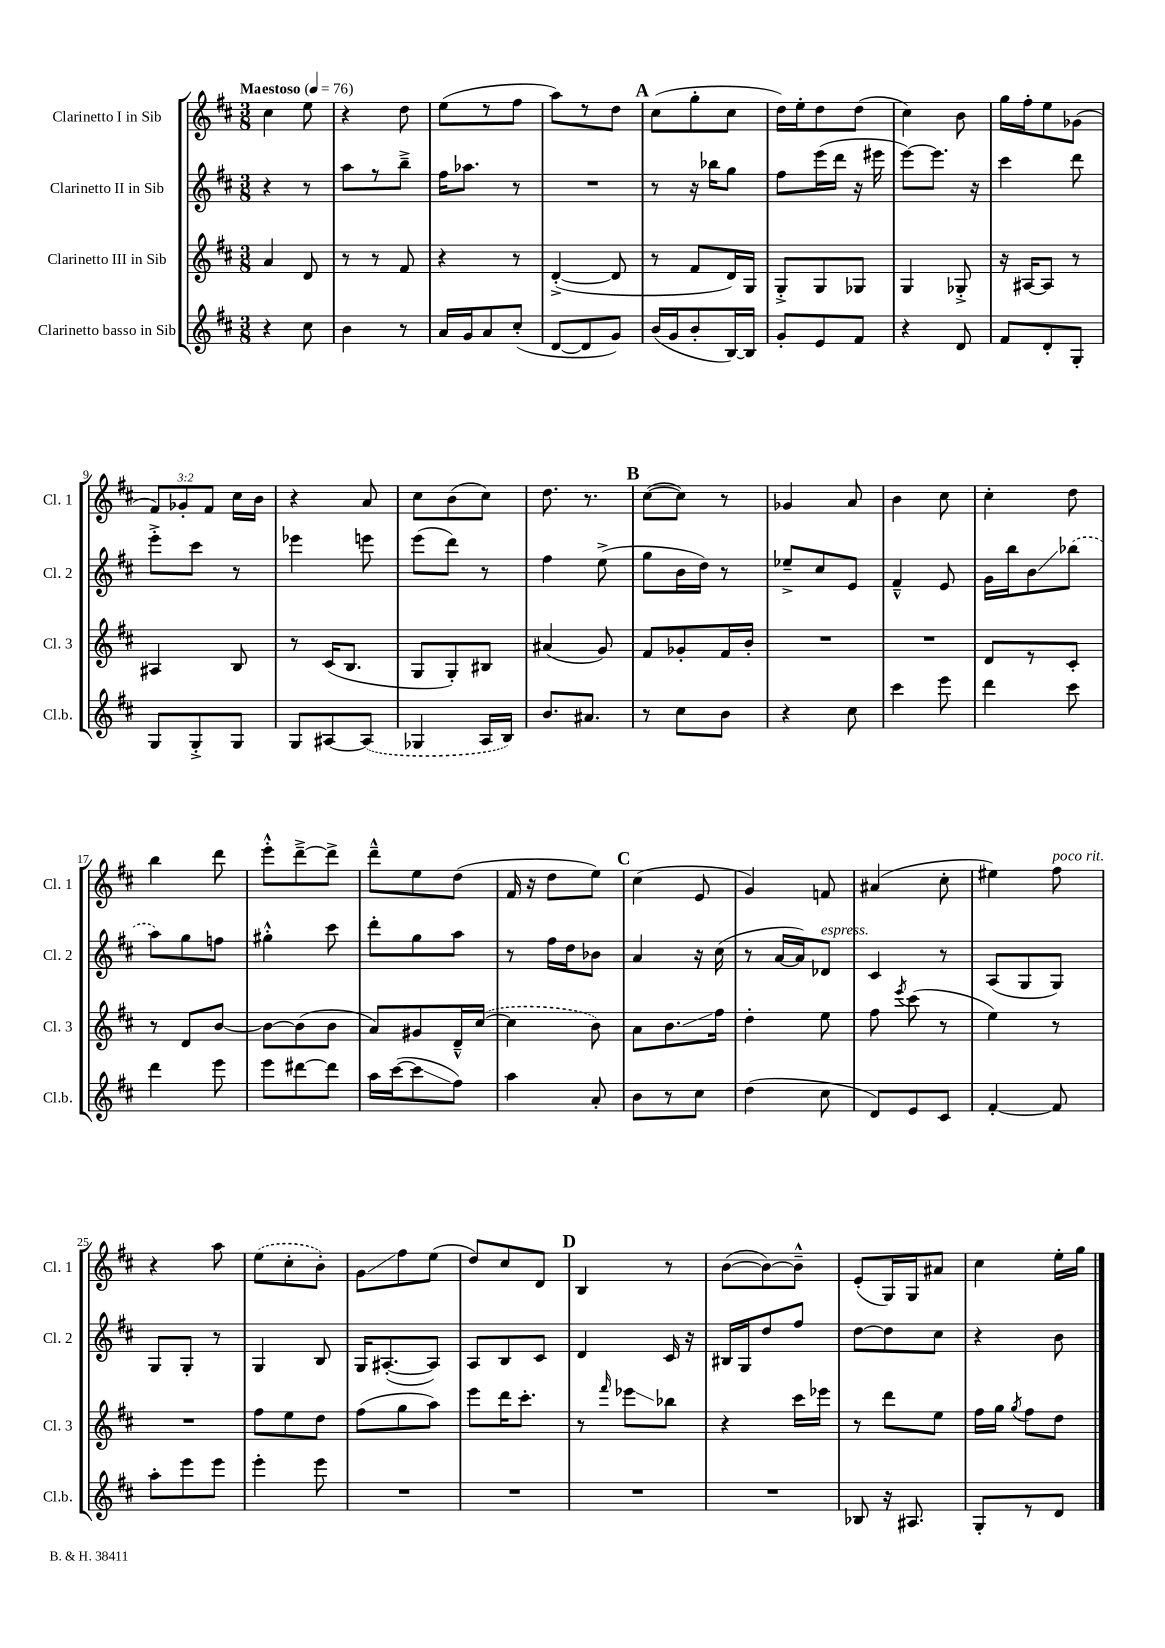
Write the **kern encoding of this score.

**kern	**kern	**kern	**kern
*staff4	*staff3	*staff2	*staff1
*clefG2	*clefG2	*clefG2	*clefG2
*k[f#c#]	*k[f#c#]	*k[f#c#]	*k[f#c#]
*M3/8	*M3/8	*M3/8	*M3/8
*MM76	*MM76	*MM76	*MM76
4r	4a	4r	4cc#
8cc#	8d	8r	8ee
=	=	=	=
4b	8r	8aa	4r
.	8r	8r	.
8r	8f#	8bb~^	8dd
=	=	=	=
16a	4r	16ff#	(8ee
16g	.	8.aa-	.
8a	.	.	8r
(8cc#'	8r	8r	8ff#
=	=	=	=
[8d	([4d'^	4.r	8aa)
8d]	.	.	8r
8g)	8d]	.	8dd
=	=	=	=
(16b	8r	8r	(8cc#
16g	.	.	.
8b'	8f#	16r	8gg'
.	.	16bb-	.
[16B)	16d)	8gg	8cc#
16B]	16G	.	.
=	=	=	=
8g'	8G'^	8ff#	16dd)
.	.	.	16ee'
8e	8G	(16eee	8dd
.	.	16ddd	.
8f#	8G-	16r	(8dd
.	.	16eee#	.
=	=	=	=
4r	4G	[8eee)	4cc#)
.	.	8.eee]	.
8d	8G-'^	.	8b
.	.	16r	.
=	=	=	=
8f#	16r	4ccc#	16gg
.	[16A#	.	16ff#'
8d'	8A#]	.	8ee
8G'	8r	8ddd	(8g-
=	=	=	=
8G	4A#	8eee'^	12f#)
.	.	.	12g-'
8G'^	.	8ccc#	.
.	.	.	12f#
8G	8B	8r	16cc#
.	.	.	16b
=	=	=	=
8G	8r	4eee-	4r
[8A#	(16c#	.	.
.	8.B	.	.
(8A#]	.	8eee	8a
=	=	=	=
4G-	8G	(8eee	8cc#
.	8G')	8ddd)	(8b
16A	8B#	8r	8cc#)
16B)	.	.	.
=	=	=	=
8.b	(4a#	4ff#	8.dd
8.a#	.	.	8.r
.	8g)	(8ee^	.
=	=	=	=
8r	8f#	8gg	([8cc#
8cc#	8g-'	16b	8cc#])
.	.	16dd)	.
8b	16f#	8r	8r
.	16b'	.	.
=	=	=	=
4r	4.r	8ee-~^	4g-
.	.	8cc#	.
8cc#	.	8e	8a
=	=	=	=
4ccc#	4.r	4f#~^^	4b
8eee	.	8e	8cc#
=	=	=	=
4ddd	8d	16g	4cc#'
.	.	16bb	.
.	8r	8b	.
8ccc#	8c#'	(8bb-	8dd
=	=	=	=
4ddd	8r	8aa)	4bb
.	8d	8gg	.
8eee	[8b	8ff	8ddd
=	=	=	=
8eee	8b_	4gg#'^^	8eee'^^
[8ddd#	(8b]	.	[8ddd~^
8ddd#]	8b	8ccc#	8ddd^]
=	=	=	=
16aa	8a)	8ddd'	8ddd~^^
([16ccc#	.	.	.
8ccc#]	8g#	8gg	8ee
8ff#)	16d~^^	8aa	(8dd
.	([16cc#	.	.
=	=	=	=
4aa	4cc#]	8r	16f#
.	.	.	16r
.	.	16ff#	8dd
.	.	16dd	.
8a'	8b)	8b-	8ee)
=	=	=	=
8b	8a	4a	(4cc#
8r	8.b	.	.
8cc#	.	16r	8e
.	16ff#	(16cc#	.
=	=	=	=
(4dd	4dd'	8r	4g)
.	.	[16a	.
.	.	16a])	.
8cc#	8ee	8d-	8f
=	=	=	=
8d)	8ff#	4c#	(4a#
.	8qeee	.	.
8e	(8ccc#	.	.
8c#	8r	8r	8cc#'
=	=	=	=
[4f#'	4ee)	(8A	4ee#)
.	.	8G	.
8f#]	8r	8G)	8ff#
=	=	=	=
8aa'	4.r	8G	4r
8eee	.	8G'	.
8eee	.	8r	8aa
=	=	=	=
4eee'	8ff#	4G	(8ee
.	8ee	.	8cc#'
8eee	8dd	8B	8b')
=	=	=	=
4.r	(8ff#	16G	8g
.	.	([8.A#'	.
.	8gg	.	8ff#
.	8aa)	8A#])	(8ee
=	=	=	=
4.r	8eee	8A	8dd)
.	16ddd	8B	8cc#
.	8.ccc#'	.	.
.	.	8c#	8d
=	=	=	=
4.r	8r	4d	4B
.	16qqfff#	.	.
.	8eee-	.	.
.	8bb-	16c#	8r
.	.	16r	.
=	=	=	=
4.r	4r	16B#	([8b
.	.	16G	.
.	.	8dd	8b_)
.	16ccc#	8ff#	8b~^^]
.	16eee-	.	.
=	=	=	=
8B-	8r	[8dd	(8e'
16r	8ddd	8dd]	16G)
8.A#	.	.	16G
.	8ee	8cc#	8a#
=	=	=	=
8G'	16ff#	4r	4cc#
.	16gg	.	.
.	8qgg	.	.
8r	8ff#	.	.
8d	8dd	8b	16ee'
.	.	.	16gg
==	==	==	==
*-	*-	*-	*-
